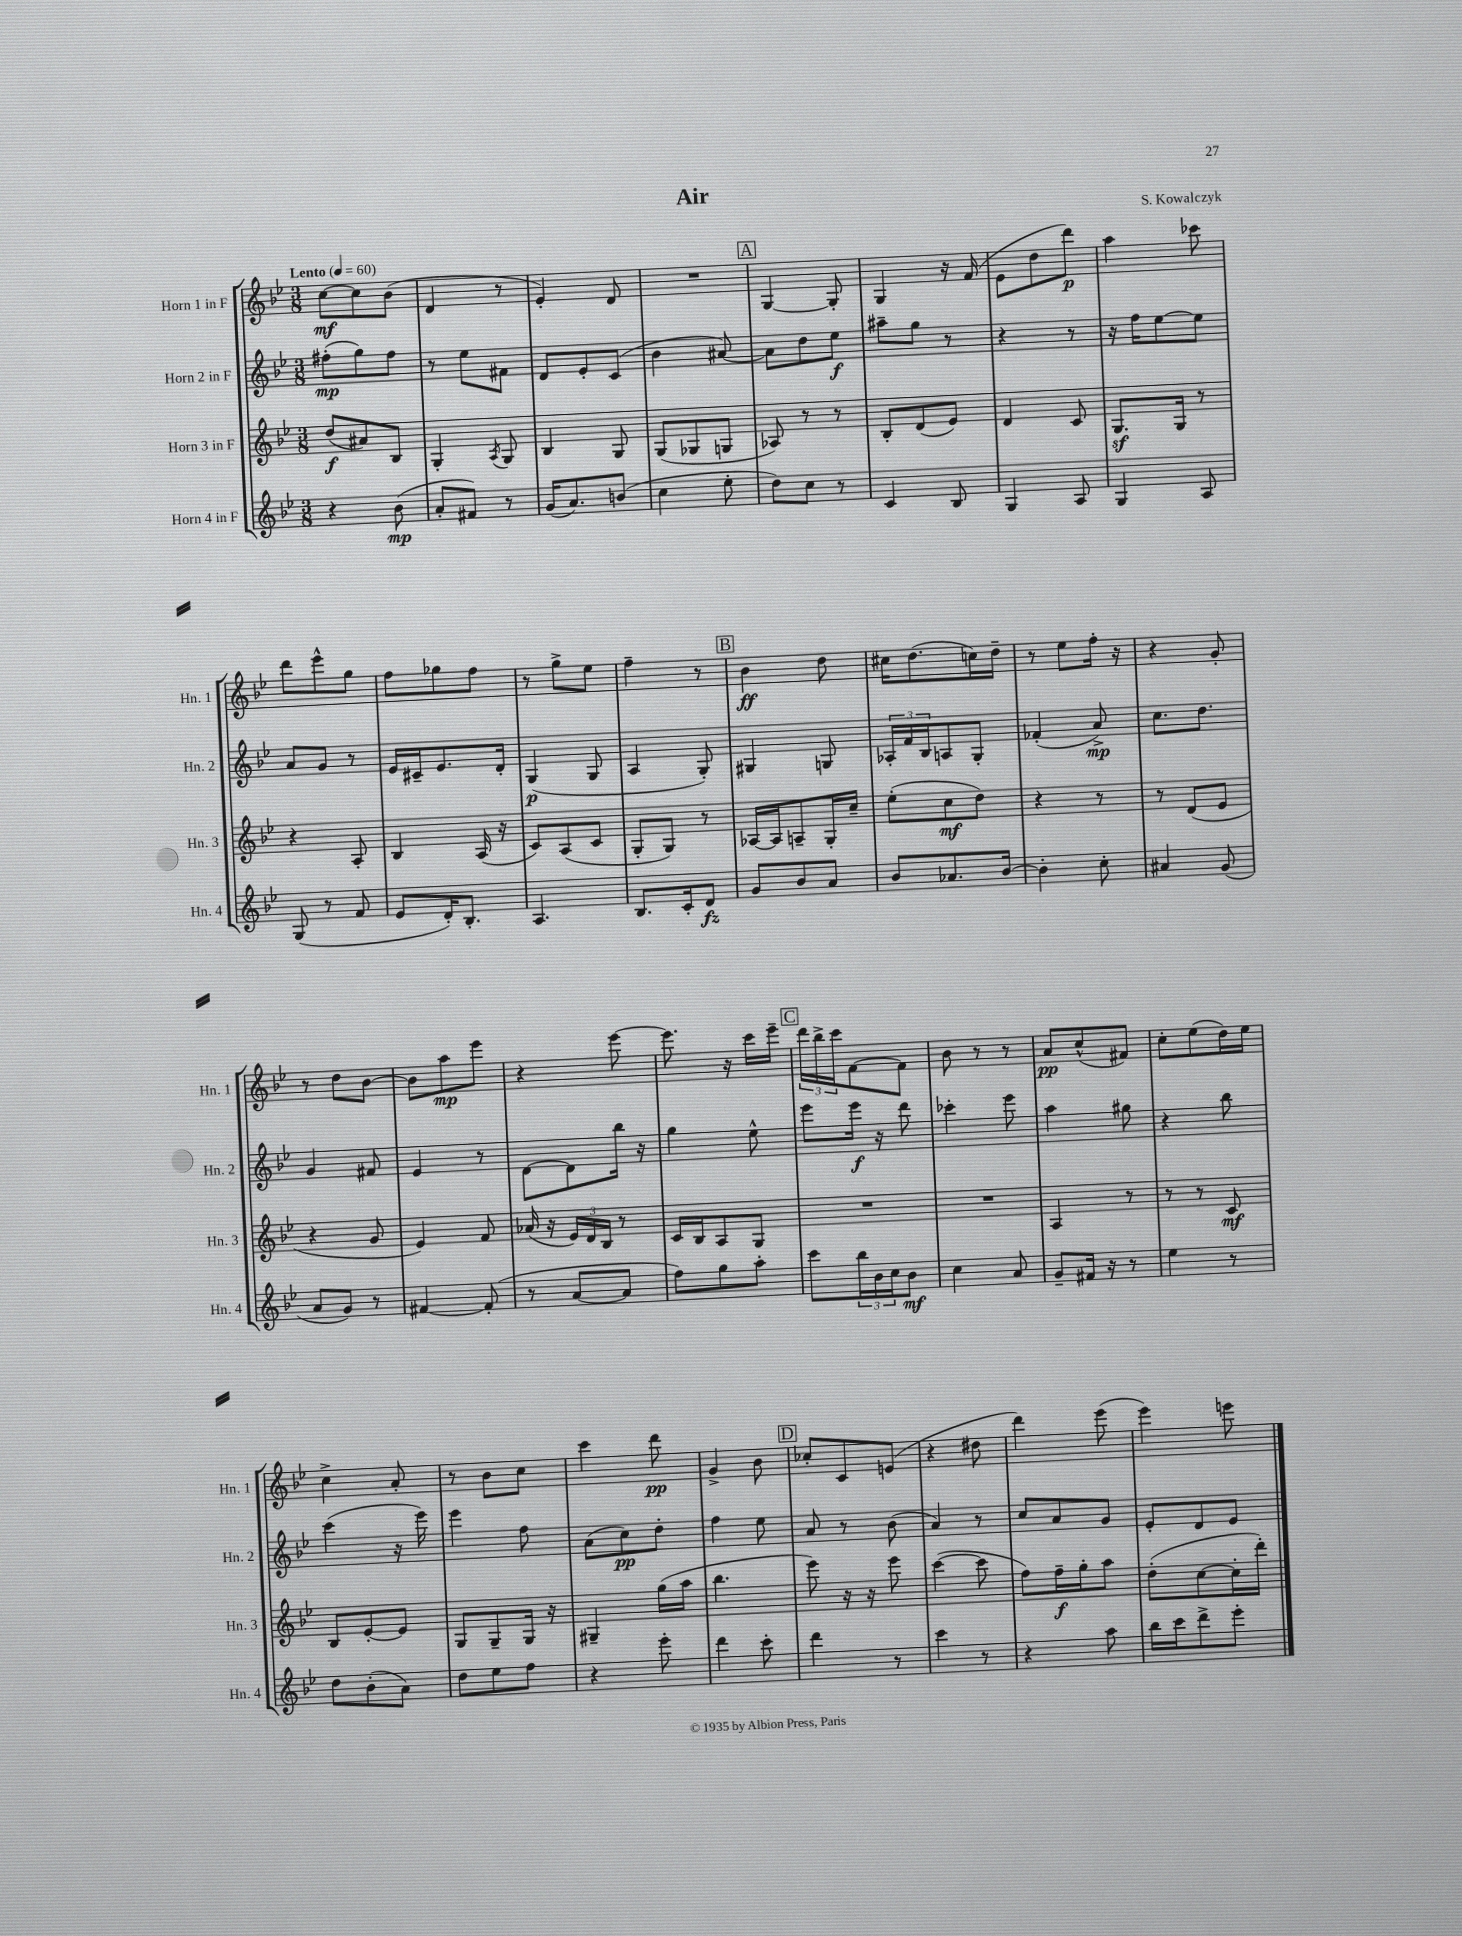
\header { title = "Air" composer = "S. Kowalczyk" }
<<
\new StaffGroup <<
\new Staff = "s0" \with { instrumentName = "Horn 1 in F" shortInstrumentName = "Hn. 1" } {
    \clef treble \key bes \major \numericTimeSignature \time 3/8 \tempo "Lento" 4 = 60
    c''8~\mf c''8 bes'8( |
    d'4 r8 |
    ees'4-.) d'8 |
    R4. |
    \mark \markup { \box "A" } g4~ g8-. |
    g4 r16 f'16( |
    ees'8 d''8 d'''8\p) |
    a''4 ces'''8 |
    d'''8 ees'''8-^ g''8 |
    f''8 ges''8 f''8 |
    r8 g''8-> ees''8 |
    f''4-- r8 |
    \mark \markup { \box "B" } bes'4\ff d''8 |
    cis''16 d''8.( c''16) d''16-- |
    r8 ees''8 f''16-. r16 |
    r4 g'8-. |
    r8 d''8 bes'8~ |
    bes'8 a''8\mp ees'''8 |
    r4 ees'''8~ |
    ees'''8. r16 c'''16 ees'''16-- |
    \mark \markup { \box "C" } \tuplet 3/2 { d'''16 bes''16-> c'''16 } f'8~ f'8 |
    bes'8 r8 r8 |
    a'8\pp c''8-^( fis'8) |
    c''8-. ees''8( d''16) ees''16 |
    c''4-> a'8-. |
    r8 bes'8 c''8 |
    c'''4 d'''8\pp |
    g'4-> bes'8 |
    \mark \markup { \box "D" } ces''8-. c'8 e'8( |
    r4 dis''8 |
    d'''4) ees'''8( |
    ees'''4) e'''8 \bar "|." |
}
\new Staff = "s1" \with { instrumentName = "Horn 2 in F" shortInstrumentName = "Hn. 2" } {
    \clef treble \key bes \major \numericTimeSignature \time 3/8
    fis''8-.\mp( g''8) fis''8 |
    r8 ees''8 fis'8 |
    d'8 ees'8-. c'8( |
    bes'4 ais'8~) |
    \mark \markup { \box "A" } ais'8 d''8 ees''8\f |
    ais''8-- g''8 r8 |
    r4 r8 |
    r16 f''16 ees''8~ ees''8 |
    a'8 g'8 r8 |
    ees'16 cis'16-- ees'8. d'16-. |
    g4\p( g8 |
    a4 g8-.) |
    \mark \markup { \box "B" } gis4 g8 |
    \tuplet 3/2 { aes16-. f'16 bes16 } a8 g8-. |
    fes'4-.( a'8->\mp) |
    c''8. d''8. |
    g'4 fis'8 |
    ees'4 r8 |
    d'8~ d'8 bes''16 r16 |
    g''4 ees''8-^ |
    \mark \markup { \box "C" } ees'''8 ees'''16\f r16 d'''8 |
    ces'''4-. ees'''8 |
    a''4 gis''8 |
    r4 bes''8 |
    c'''4( r16 ees'''16) |
    ees'''4 f''8 |
    a'8( c''8\pp) d''8-. |
    f''4 ees''8 |
    \mark \markup { \box "D" } a'8 r8 bes'8( |
    a'4) r8 |
    c''8 a'8 g'8 |
    ees'8-. d'8 ees'8 \bar "|." |
}
\new Staff = "s2" \with { instrumentName = "Horn 3 in F" shortInstrumentName = "Hn. 3" } {
    \clef treble \key bes \major \numericTimeSignature \time 3/8
    d''8\f( ais'8) bes8 |
    g4-. \acciaccatura { a8 } g8 |
    bes4 g8 |
    g8( ges8 g8 |
    \mark \markup { \box "A" } aes8) r8 r8 |
    bes8-. d'8( ees'8) |
    d'4 c'8 |
    g8.\sf g16 r8 |
    r4 a8-. |
    bes4 a16( r16 |
    c'8) a8( c'8 |
    g8-. g8) r8 |
    \mark \markup { \box "B" } aes16~ aes16 a8-- g16-. c''16-- |
    ees''8-.( c''8\mf d''8) |
    r4 r8 |
    r8 d'8( ees'8 |
    r4 g'8 |
    ees'4) f'8 |
    aes'16( r16 \tuplet 3/2 { ees'16) d'16 bes16 } r8 |
    c'16 bes16 a8 g8 |
    \mark \markup { \box "C" } R4. |
    R4. |
    a4 r8 |
    r8 r8 c'8\mf |
    bes8 ees'8~-. ees'8 |
    g8 g8-- g16 r16 |
    gis4-- g''16( a''16 |
    bes''4. |
    \mark \markup { \box "D" } ees'''8) r16 r16 ees'''8 |
    c'''4~( c'''8 |
    f''8) f''16--\f g''16-. a''8 |
    d''8-.( c''8~ c''16-. d'''16-.) \bar "|." |
}
\new Staff = "s3" \with { instrumentName = "Horn 4 in F" shortInstrumentName = "Hn. 4" } {
    \clef treble \key bes \major \numericTimeSignature \time 3/8
    r4 bes'8\mp( |
    a'8-. fis'8) r8 |
    g'16( a'8.) b'8( |
    c''4 ees''8-. |
    \mark \markup { \box "A" } d''8) c''8 r8 |
    c'4 bes8 |
    g4 a8 |
    g4 a8 |
    g8( r8 f'8 |
    ees'8 d'16-.) bes8.-. |
    a4. |
    bes8. c'16-. d'8\fz |
    \mark \markup { \box "B" } g'8 bes'8 a'8 |
    bes'8 aes'8. bes'16~ |
    bes'4-. c''8-. |
    ais'4 g'8( |
    a'8 g'8) r8 |
    fis'4~ fis'8-.( |
    r8 a'8~ a'8 |
    f''8) g''8 a''8-. |
    \mark \markup { \box "C" } c'''8 \tuplet 3/2 { bes''16 bes'16 c''16 } bes'8\mf |
    c''4 a'8 |
    g'8-- fis'16 r16 r8 |
    ees''4 r8 |
    d''8 bes'8-.( a'8) |
    d''8 ees''8 f''8 |
    r4 ees'''8-. |
    d'''4 c'''8-. |
    \mark \markup { \box "D" } d'''4 r8 |
    c'''4 r8 |
    r4 a''8 |
    bes''16 c'''16 d'''8-> ees'''8-. \bar "|." |
}
>>
>>
\layout { \context { \Score \remove "Bar_number_engraver" } }
